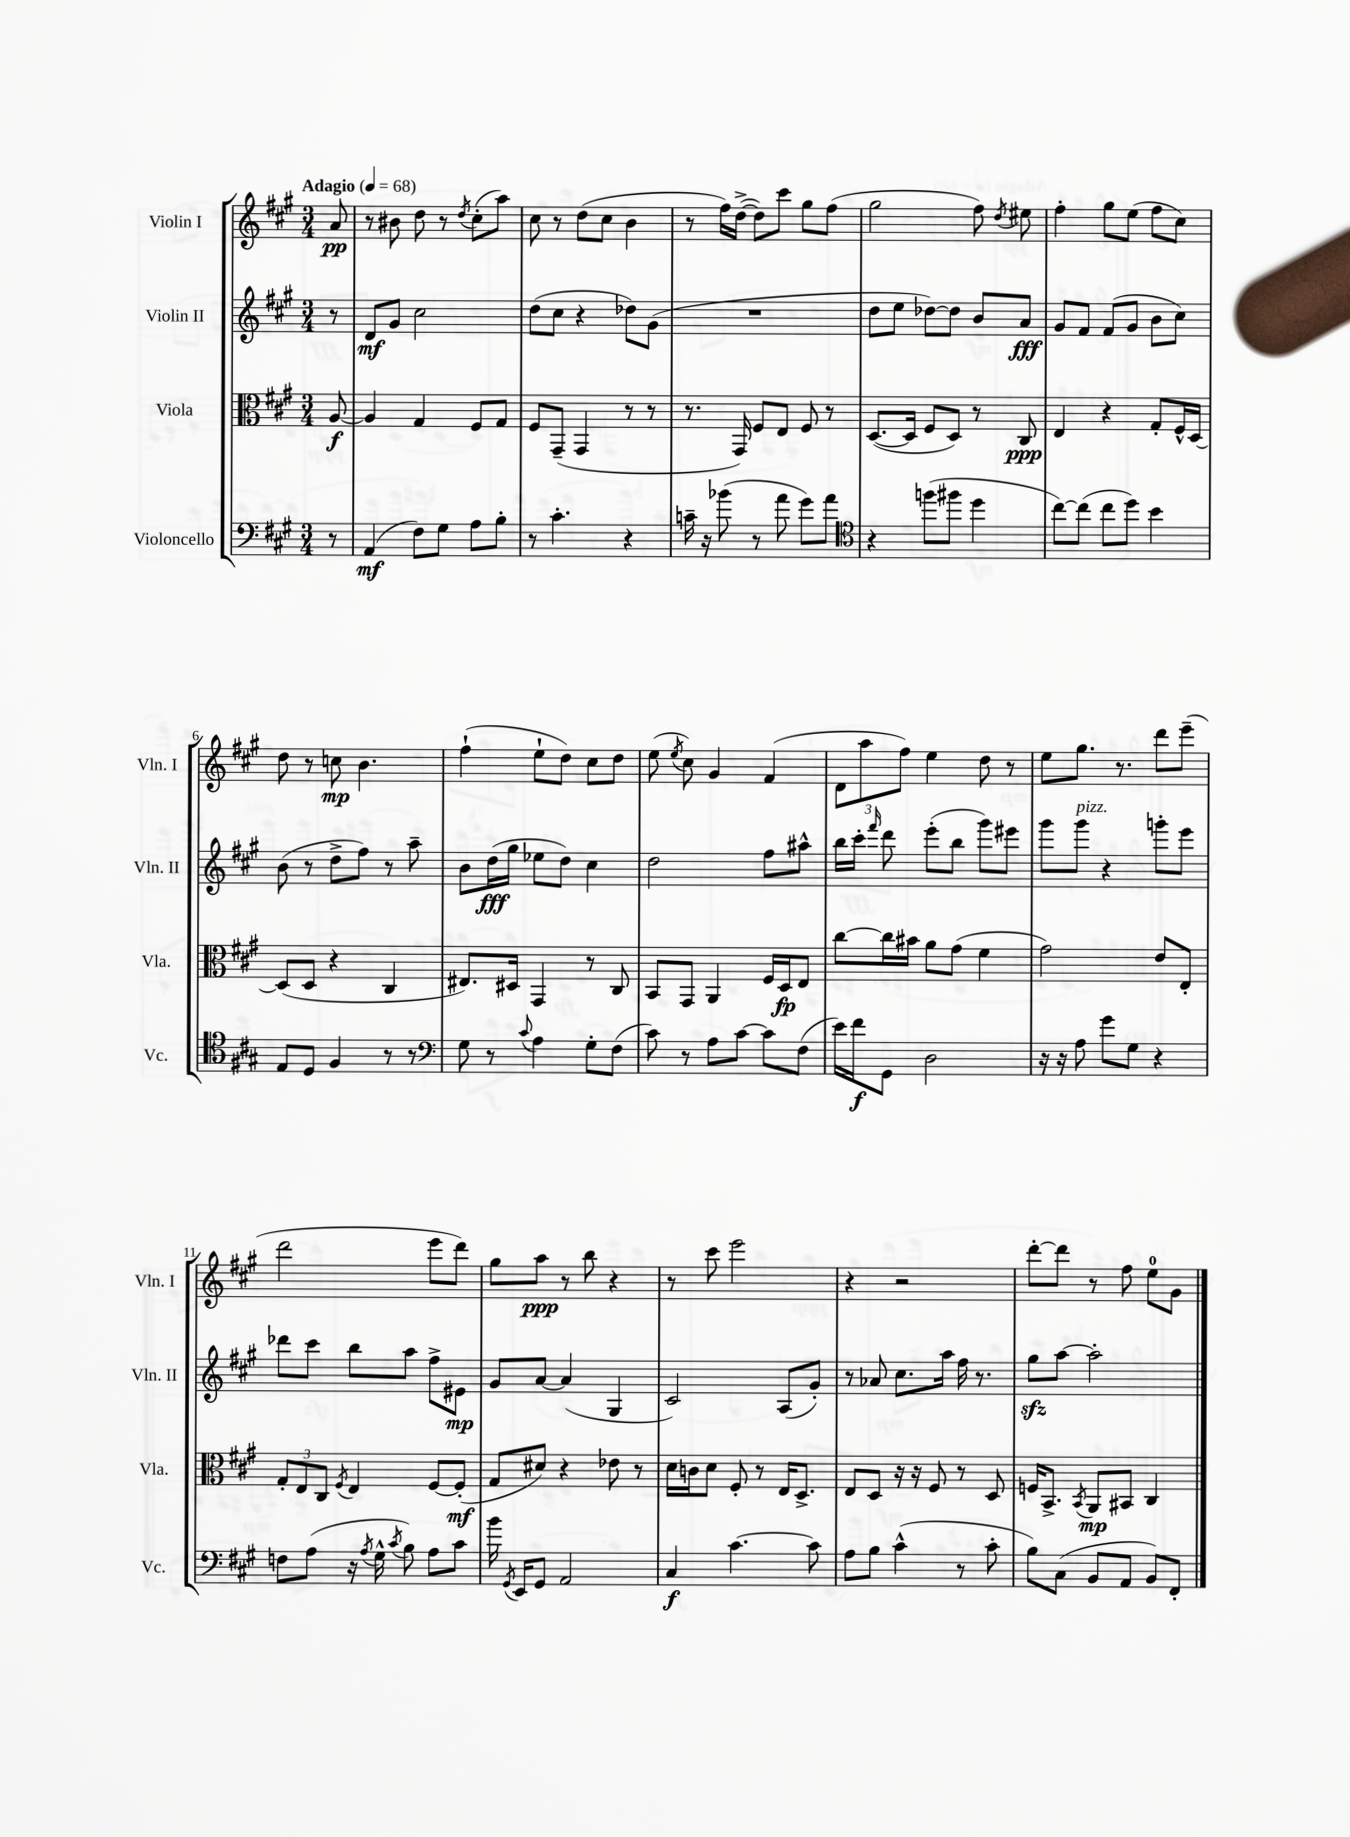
<<
\new StaffGroup <<
\new Staff = "s0" \with { instrumentName = "Violin I" shortInstrumentName = "Vln. I" } {
    \clef treble \key a \major \numericTimeSignature \time 3/4 \partial 8 \tempo "Adagio" 4 = 68
    \autoBeamOff a'8\pp |
    r8 bis'8 d''8 r8 \acciaccatura { d''8 } cis''8[-.( a''8]) |
    cis''8 r8 d''8[( cis''8] b'4 |
    r8 fis''16[) d''16]~->( d''8[) cis'''8] gis''8[ fis''8]( |
    gis''2 fis''8) \acciaccatura { d''8 } eis''8 |
    fis''4-. gis''8[ e''8]( fis''8[ cis''8]) |
    d''8 r8 c''8\mp b'4. |
    fis''4-!( e''8[-! d''8]) cis''8[ d''8] |
    e''8( \acciaccatura { e''8 } cis''8) gis'4 fis'4( |
    \tuplet 3/2 { d'8[ a''8 fis''8]) } e''4 d''8 r8 |
    e''8[ gis''8.] r8. d'''8[ e'''8]--( |
    d'''2 e'''8[ d'''8]) |
    gis''8[ a''8]\ppp r8 b''8 r4 |
    r8 cis'''8 e'''2 |
    r4 r2 |
    d'''8[~-. d'''8] r8 fis''8 e''8[-0 gis'8] \bar "|." |
}
\new Staff = "s1" \with { instrumentName = "Violin II" shortInstrumentName = "Vln. II" } {
    \clef treble \key a \major \numericTimeSignature \time 3/4 \partial 8
    \autoBeamOff r8 |
    d'8[\mf gis'8] cis''2 |
    d''8[( cis''8] r4 des''8[) gis'8]( |
    R2. |
    d''8[ e''8] des''8[~) des''8] b'8[ a'8]\fff |
    gis'8[ fis'8] fis'8[( gis'8] b'8[ cis''8]) |
    b'8( r8 d''8[-> fis''8]) r8 a''8-- |
    b'8[ d''16\fff( gis''16] ees''8[ d''8]) cis''4 |
    d''2 fis''8[ ais''8]-^ |
    b''16[ cis'''16]-. \grace { fis'''16 } d'''8 e'''8[-.( b''8] gis'''8[) eis'''8] |
    gis'''8[ gis'''8]^\markup { \italic "pizz." } r4 g'''8[-. e'''8] |
    des'''8[ cis'''8] b''8[ a''8] fis''8[-> eis'8]\mp |
    gis'8[ a'8]~ a'4( gis4 |
    cis'2) a8[( gis'8]-.) |
    r8 aes'8 cis''8.[ a''16] fis''16 r8. |
    gis''8[\sfz a''8]~ a''2-. \bar "|." |
}
\new Staff = "s2" \with { instrumentName = "Viola" shortInstrumentName = "Vla." } {
    \clef alto \key a \major \numericTimeSignature \time 3/4 \partial 8
    \autoBeamOff a8~\f |
    a4 gis4 fis8[ gis8] |
    fis8[ gis,8]--( gis,4 r8 r8 |
    r8. gis,16) fis8[ e8] fis8 r8 |
    d8.[~( d16] fis8[ d8]) r8 cis8\ppp |
    e4 r4 gis8[-. fis16-^ d16]~ |
    d8[( d8] r4 cis4 |
    eis8.[) dis16] gis,4 r8 cis8 |
    b,8[ gis,8] a,4 fis16[ d16\fp e8] |
    cis''8[~ cis''16 bis'16] a'8[ gis'8]( fis'4 |
    gis'2) e'8[ e8]-. |
    \tuplet 3/2 { gis8[-. e8 cis8] } \acciaccatura { fis8 } e4 fis8[~ fis8]-.\mf( |
    gis8[ dis'8]) r4 ees'8 r8 |
    d'16[ c'16 d'8] fis8-. r8 e16[ d8.]-> |
    e8[ d8] r16 r16 fis8 r8 d8 |
    f16[ b,8.]-> \acciaccatura { b,8 } a,8[\mp bis,8] cis4 \bar "|." |
}
\new Staff = "s3" \with { instrumentName = "Violoncello" shortInstrumentName = "Vc." } {
    \clef bass \key a \major \numericTimeSignature \time 3/4 \partial 8
    \autoBeamOff r8 |
    a,4\mf( fis8[) gis8] a8[ b8]-. |
    r8 cis'4.-. r4 |
    c'16-- r16 bes'8( r8 a'8 gis'8[) a'8] |
    \clef tenor r4 f''8[( fis''8] d''4 |
    cis''8[~) cis''8]( cis''8[ d''8]) b'4 |
    e8[ d8] fis4 r8 r8 |
    \clef bass gis8 r8 \appoggiatura { cis'8 } a4 gis8[-. fis8]( |
    cis'8) r8 a8[ cis'8]~ cis'8[ fis8]( |
    e'16[) fis'16\f gis,8] d2 |
    r16 r16 a8 gis'8[ gis8] r4 |
    f8[ a8]( r16 \acciaccatura { a8 } gis16-^ \acciaccatura { cis'8 } b8) a8[ cis'8] |
    b'16 \acciaccatura { gis,8 } e,16[ gis,8] a,2 |
    cis4\f cis'4.~ cis'8 |
    a8[ b8] cis'4-^( r8 cis'8-. |
    b8[) cis8]( b,8[ a,8] b,8[) fis,8]-. \bar "|." |
}
>>
>>
